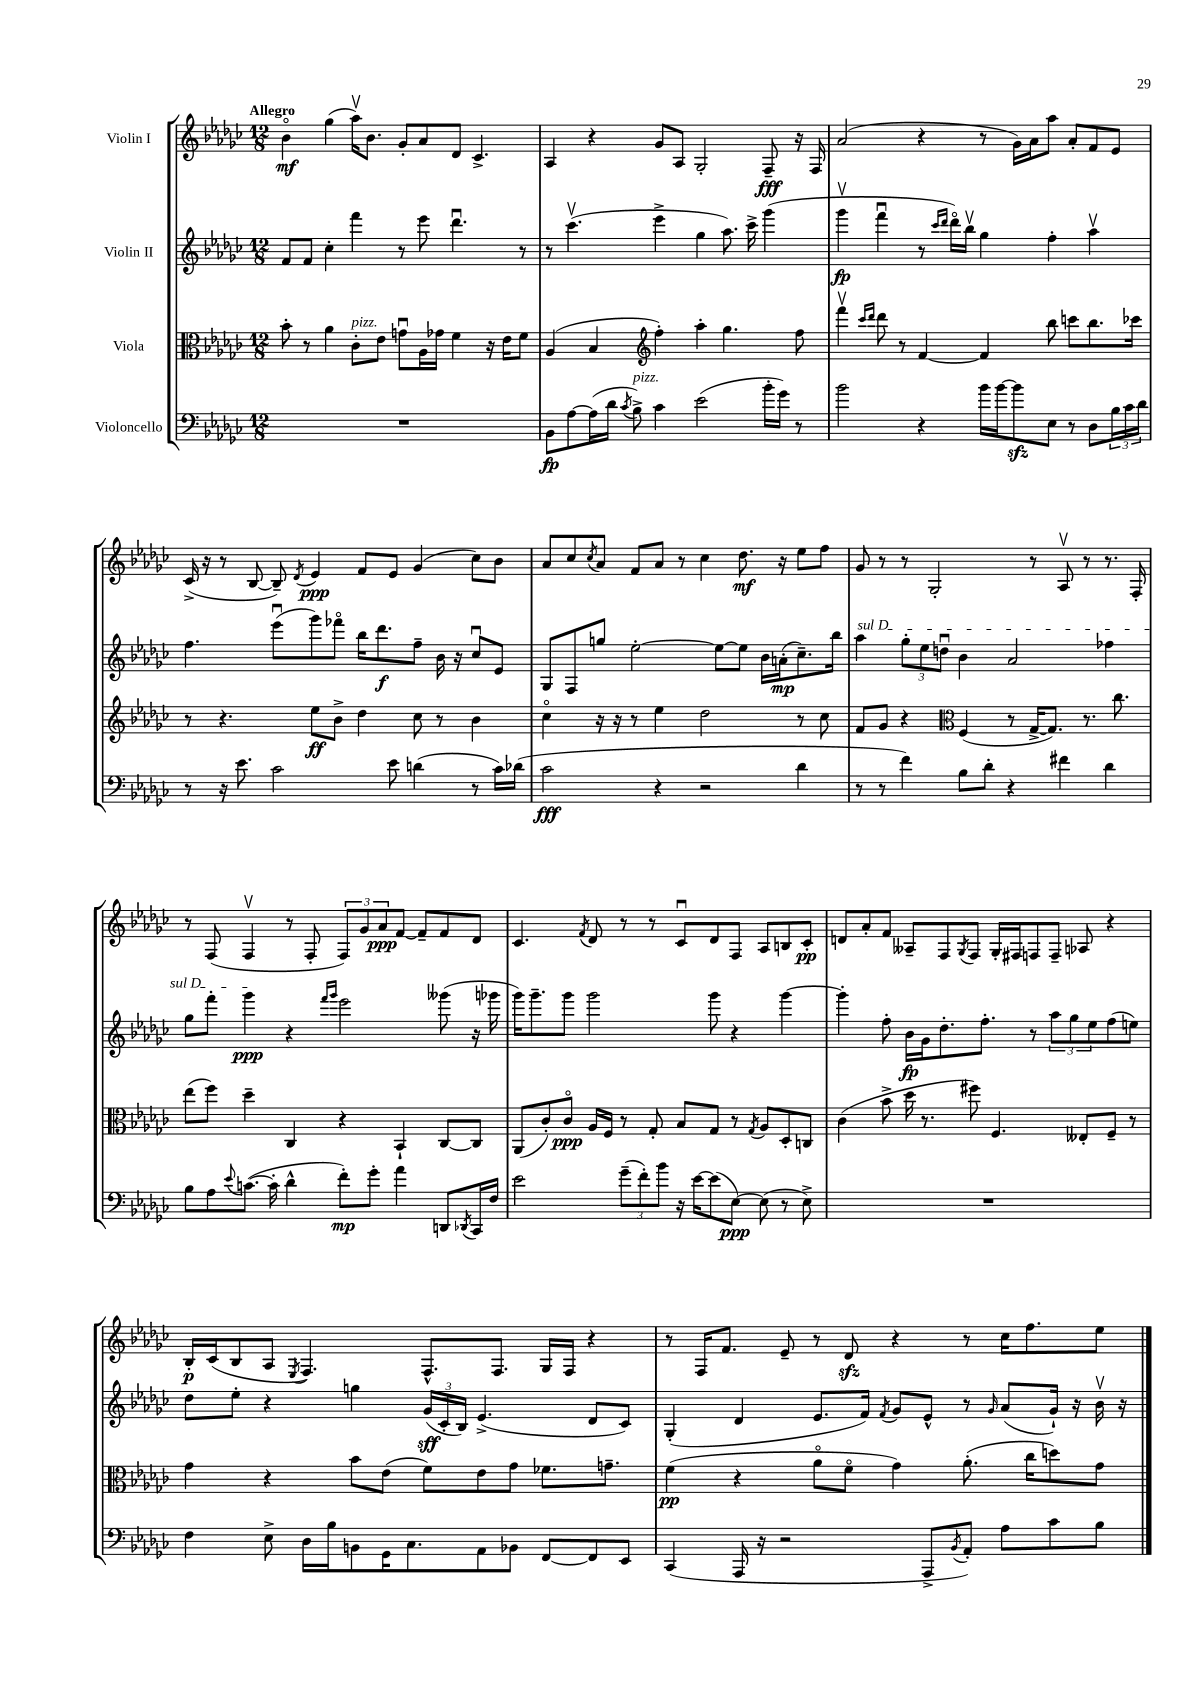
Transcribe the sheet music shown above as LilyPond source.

<<
\new StaffGroup <<
\new Staff = "s0" \with { instrumentName = "Violin I" } {
    \clef treble \key ges \major \numericTimeSignature \time 12/8 \tempo "Allegro"
    bes'4\flageolet\mf ges''4( aes''16\upbow) bes'8. ges'8-. aes'8 des'8 ces'4.-> |
    aes4 r4 ges'8 aes8 ges2-. f8--\fff r16 f16 |
    aes'2( r4 r8 ges'16) aes'16 aes''8 aes'8-. f'8 ees'8 |
    ces'16->( r16 r8 bes8~ bes8--) \acciaccatura { des'8 } ees'4\ppp f'8 ees'8 ges'4( ces''8) bes'8 |
    aes'8 ces''8 \acciaccatura { ces''8 } aes'8 f'8 aes'8 r8 ces''4 des''8.\mf r16 ees''8 f''8 |
    ges'8 r8 r8 ges2-. r8 aes8\upbow r8 r8. f16-. |
    r8 f8( f4\upbow r8 f8-. \tuplet 3/2 { f8) ges'8 aes'8\ppp } f'8~ f'8-- f'8 des'8 |
    ces'4. \acciaccatura { f'8 } des'8 r8 r8 ces'8\downbow des'8 f8 aes8 b8 ces'8-.\pp |
    d'8 aes'8-. f'8 aeses8-- f8 \acciaccatura { ges8 } f8 ges16-. fis16 f8 f8-- aes8 r4 |
    bes16-.\p ces'16( bes8 aes8 \acciaccatura { ees8 } f4.) f8.-^ f8. ges16 f16 r4 |
    r8 f16 f'8. ees'8-- r8 des'8\sfz r4 r8 ces''16 f''8. ees''8 \bar "|." |
}
\new Staff = "s1" \with { instrumentName = "Violin II" } {
    \clef treble \key ges \major \numericTimeSignature \time 12/8
    f'8 f'8 ces''4-. f'''4 r8 ees'''8 des'''4.\downbow r8 |
    r8 ces'''4.\upbow( ees'''4-> ges''4 aes''8.) ces'''16-> ges'''4( |
    ges'''4\upbow\fp f'''4\downbow r8 \grace { ces'''16 des'''16 } des'''16\flageolet) bes''16\upbow ges''4 f''4-. aes''4\upbow |
    f''4. ees'''8\downbow( ges'''8) fes'''8\flageolet bes''16 des'''8.\f f''8-- bes'16 r16 ces''8\downbow ees'8 |
    ges8 f8 g''8 ees''2~-. ees''8~ ees''8 bes'16 a'16-.\mp( ces''8.--) bes''16 |
    \once \override TextSpanner.bound-details.left.text = \markup { \italic "sul D" } aes''4\startTextSpan \tuplet 3/2 { ges''8-. ees''8 d''8\downbow } bes'4 aes'2 fes''4 |
    ges''8 f'''8-. ges'''4\ppp\stopTextSpan r4 \grace { f'''16 ges'''16 } ees'''2 geses'''8( r16 ges'''16 |
    ges'''16) ges'''8.-- ges'''8 ges'''2 ges'''8 r4 ges'''4~ |
    ges'''4-. f''8-. bes'16\fp ges'16 des''8.-. f''8.-. r8 \tuplet 3/2 { aes''8 ges''8 ees''8 } f''8( e''8) |
    des''8 ees''8-. r4 g''4 \tuplet 3/2 { ges'16\sff( ces'16-. bes16) } ees'4.->( des'8 ces'8) |
    ges4-.( des'4 ees'8. f'16) \acciaccatura { f'8 } ges'8 ees'8-^ r8 \grace { ges'16 } aes'8( ges'16-!) r16 bes'16\upbow r16 \bar "|." |
}
\new Staff = "s2" \with { instrumentName = "Viola" } {
    \clef alto \key ges \major \numericTimeSignature \time 12/8
    bes'8-. r8 aes'4 ces'8-.^\markup { \italic "pizz." } ees'8 g'8\downbow aes16 ges'16 f'4 r16 ees'16 f'8 |
    aes4( bes4 \clef treble f''4-.) aes''4-. ges''4. f''8 |
    f'''4\upbow \grace { ces'''16 des'''16 } des'''8 r8 f'4~ f'4 bes''8 c'''8 bes''8. ces'''16 |
    r8 r4. ees''8\ff bes'8-> des''4 ces''8 r8 bes'4 |
    ces''4\flageolet r16 r16 r8 ees''4 des''2 r8 ces''8 |
    f'8 ges'8 r4 \clef alto f4( r8 ges16~-> ges8.) r8. ces''8. |
    ees''8( f''8) des''4-- ces4 r4 bes,4-! ces8~ ces8 |
    aes,8( ces'8-.) ces'8\flageolet\ppp aes16 f16 r8 ges8-. bes8 ges8 r8 \acciaccatura { ges8 } aes8 des8-. c8 |
    ces'4( bes'8-> des''16 r8. fis''8) f4. eeses8-. f8-- r8 |
    ges'4 r4 bes'8 ees'8( f'8) ees'8 ges'8 fes'8. g'8.-- |
    f'4\pp( r4 aes'8\flageolet f'8\flageolet ges'4) aes'8.-.( ces''16 d''8) ges'8 \bar "|." |
}
\new Staff = "s3" \with { instrumentName = "Violoncello" } {
    \clef bass \key ges \major \numericTimeSignature \time 12/8
    R1. |
    bes,8\fp aes8~ aes16( des'16 \acciaccatura { ces'8 } bes8->^\markup { \italic "pizz." }) ces'4 ees'2( bes'16-. ges'16) r8 |
    bes'2 r4 bes'16 bes'16~ bes'8\sfz ees8 r8 des8 \tuplet 3/2 { bes16 ces'16 des'16 } |
    r8 r16 ees'8. ces'2 ees'8 d'4( r8 ces'16) des'16( |
    ces'2\fff r4 r2 des'4 |
    r8 r8 f'4) bes8 des'8-. r4 fis'4 des'4 |
    bes8 aes8 \appoggiatura { ees'8 } c'8.~( c'16-. des'4-^ f'8-.\mp) ges'8-. aes'4 d,8 \acciaccatura { des,8 } ces,16 f16 |
    ees'2 \tuplet 3/2 { ges'8--( f'8-.) bes'8 } r16 ees'16~ ees'8( ees8~\ppp) ees8( r8 ees8->) |
    R1. |
    f4 ees8-> des16 bes16 b,8 ges,16 ces8. aes,8 bes,8 f,8~ f,8 ees,8 |
    ces,4( aes,,16 r16 r2 aes,,8-> \acciaccatura { bes,8 } aes,8-.) aes8 ces'8 bes8 \bar "|." |
}
>>
>>
\layout { \context { \Score \remove "Bar_number_engraver" } }
